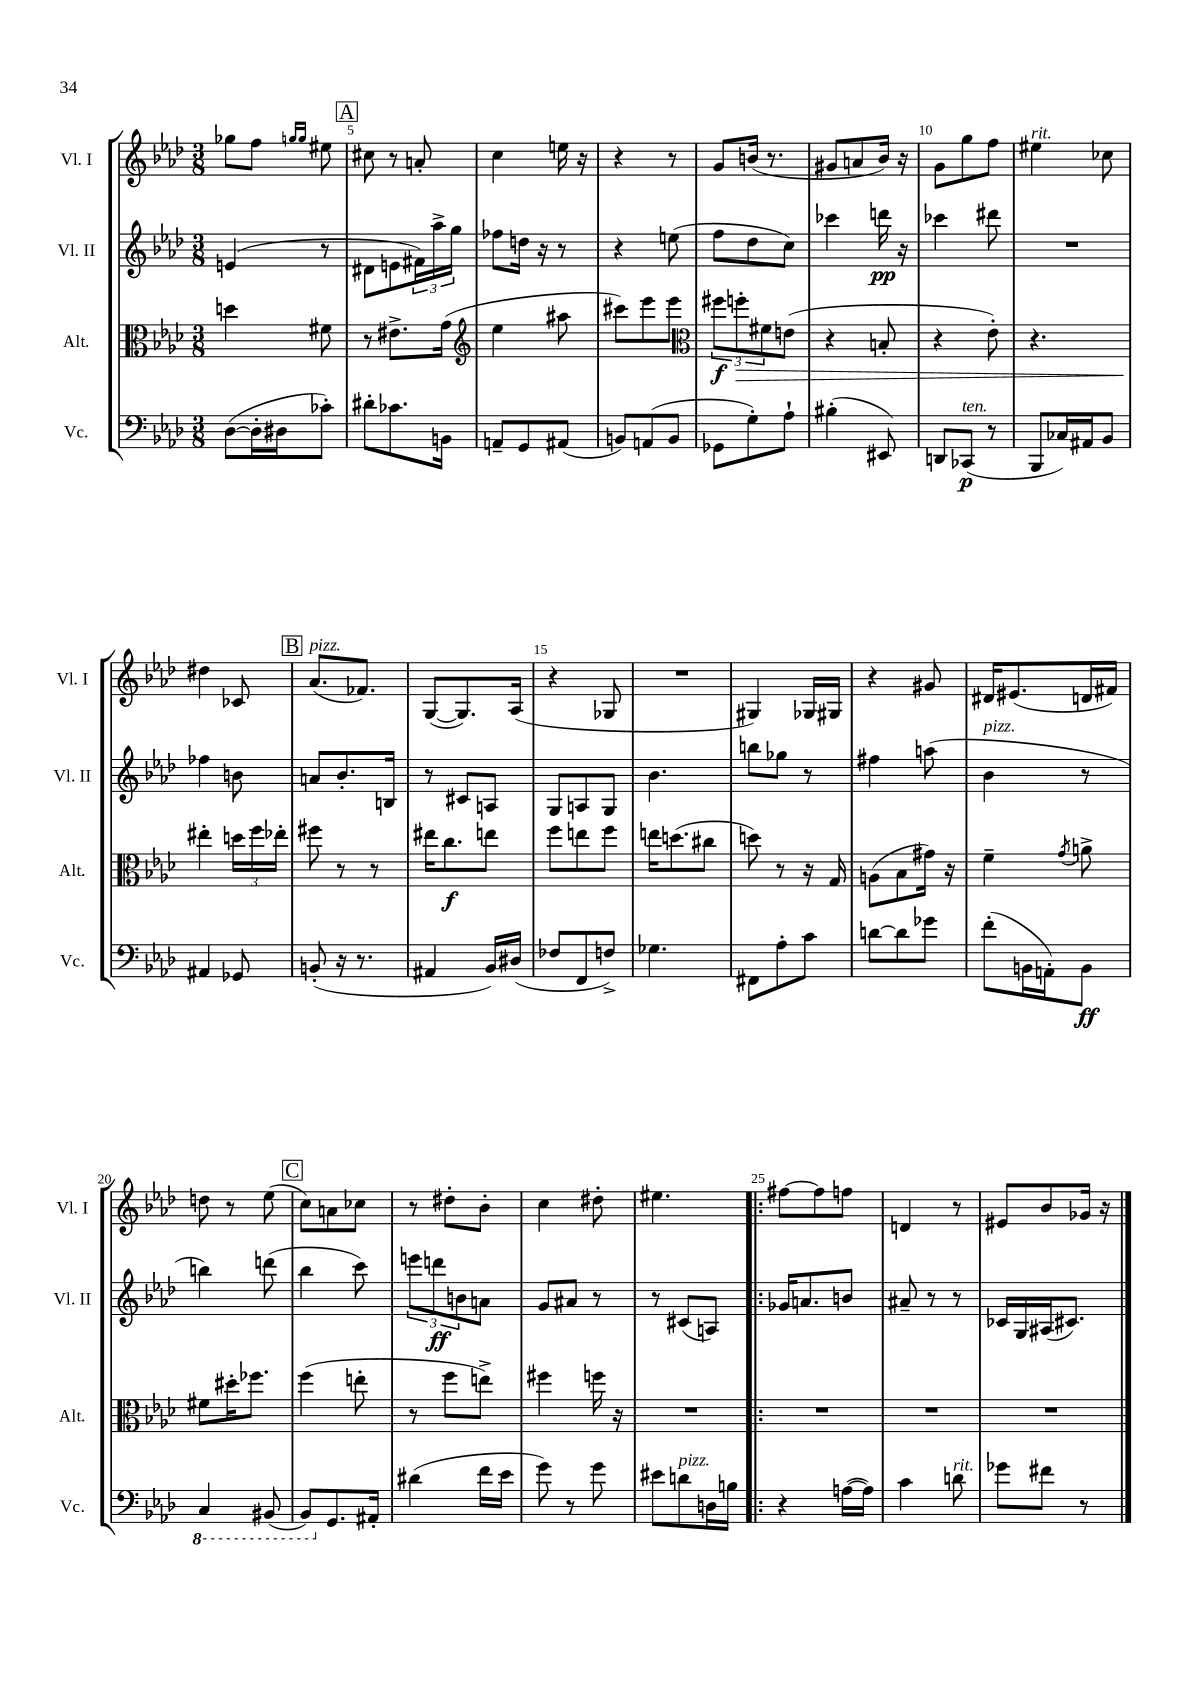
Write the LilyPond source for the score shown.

<<
\new StaffGroup <<
\new Staff = "s0" \with { instrumentName = "Vl. I" shortInstrumentName = "Vl. I" } {
    \clef treble \key aes \major \numericTimeSignature \time 3/8
    ges''8 f''8 \grace { g''16 g''16 } eis''8 |
    \mark \markup { \box "A" } cis''8 r8 a'8-. |
    c''4 e''16 r16 |
    r4 r8 |
    g'8 b'16( r8. |
    gis'8 a'8 bes'16) r16 |
    g'8 g''8 f''8 |
    eis''4^\markup { \italic "rit." } ces''8 |
    dis''4 ces'8 |
    \mark \markup { \box "B" } aes'8.^\markup { \italic "pizz." }( fes'8.) |
    g8~( g8.) aes16( |
    r4 ges8 |
    R4. |
    gis4) ges16 gis16 |
    r4 gis'8 |
    dis'16 eis'8.( d'16 fis'16) |
    d''8 r8 ees''8( |
    \mark \markup { \box "C" } c''8) a'8 ces''8 |
    r8 dis''8-. bes'8-. |
    c''4 dis''8-. |
    eis''4. |
    \bar ".|:" fis''8~ fis''8 f''8 |
    d'4 r8 |
    eis'8 bes'8 ges'16 r16 \bar "|." |
}
\new Staff = "s1" \with { instrumentName = "Vl. II" shortInstrumentName = "Vl. II" } {
    \clef treble \key aes \major \numericTimeSignature \time 3/8
    e'4( r8 |
    \mark \markup { \box "A" } dis'8 e'8 \tuplet 3/2 { fis'16) aes''16-> g''16 } |
    fes''8 d''16 r16 r8 |
    r4 e''8( |
    f''8 des''8 c''8) |
    ces'''4 d'''16\pp r16 |
    ces'''4 dis'''8 |
    R4. |
    fes''4 b'8 |
    \mark \markup { \box "B" } a'8 bes'8.-. b16 |
    r8 cis'8 a8 |
    g8 a8 g8 |
    bes'4. |
    b''8 ges''8 r8 |
    fis''4 a''8( |
    bes'4^\markup { \italic "pizz." } r8 |
    b''4) d'''8( |
    \mark \markup { \box "C" } bes''4 c'''8) |
    \tuplet 3/2 { e'''8 d'''8\ff b'8 } a'8 |
    g'8 ais'8 r8 |
    r8 cis'8( a8) |
    \bar ".|:" ges'16 a'8. b'8 |
    ais'8-- r8 r8 |
    ces'16 g16 ais16( cis'8.) \bar "|." |
}
\new Staff = "s2" \with { instrumentName = "Alt." shortInstrumentName = "Alt." } {
    \clef alto \key aes \major \numericTimeSignature \time 3/8
    d''4 fis'8 |
    \mark \markup { \box "A" } r8 eis'8.-> g'16( |
    \clef treble ees''4 ais''8 |
    cis'''8) ees'''8 ees'''8 |
    \clef alto \tuplet 3/2 { fis''8\f f''8-.\> fis'8 } e'8( |
    r4 b8-. |
    r4 ees'8-.) |
    r4. |
    eis''4-.\! \tuplet 3/2 { d''16 f''16 ees''16-. } |
    \mark \markup { \box "B" } fis''8 r8 r8 |
    eis''16 c''8.\f e''8 |
    f''8 e''8 f''8 |
    e''16 d''8.( cis''8 |
    d''8) r8 r16 g16 |
    a8( bes8 gis'16) r16 |
    f'4-- \acciaccatura { g'8 } a'8-> |
    fis'8 dis''16-. fes''8. |
    \mark \markup { \box "C" } f''4( e''8-. |
    r8 f''8 e''8->) |
    fis''4 f''16 r16 |
    R4. |
    \bar ".|:" R4. |
    R4. |
    R4. \bar "|." |
}
\new Staff = "s3" \with { instrumentName = "Vc." shortInstrumentName = "Vc." } {
    \clef bass \key aes \major \numericTimeSignature \time 3/8
    des8~( des16-. dis16 ces'8-.) |
    \mark \markup { \box "A" } dis'8-. ces'8. b,16 |
    a,8-- g,8 ais,8( |
    b,8) a,8( b,8 |
    ges,8 g8-.) aes8-! |
    bis4-.( eis,8) |
    d,8 ces,8\p^\markup { \italic "ten." }( r8 |
    bes,,8 ces16) ais,16 bes,8 |
    ais,4 ges,8 |
    \mark \markup { \box "B" } b,8-.( r16 r8. |
    ais,4 bes,16) dis16( |
    fes8 f,8 f8->) |
    ges4. |
    fis,8 aes8-. c'8 |
    d'8~ d'8 ges'8 |
    f'8-.( b,16 a,16-.) b,8\ff |
    \ottava #-1 c,4 bis,,8( |
    \mark \markup { \box "C" } bes,,8) \ottava #0 g,8. ais,16-. |
    dis'4( f'16 ees'16 |
    g'8) r8 g'8 |
    eis'8 d'8^\markup { \italic "pizz." } d16 b16 |
    \bar ".|:" r4 a16~( a16) |
    c'4 d'8^\markup { \italic "rit." } |
    ges'8 fis'8 r8 \bar "|." |
}
>>
>>
\layout { \context { \Score currentBarNumber = #4 \override BarNumber.break-visibility = ##(#f #t #t) barNumberVisibility = #(every-nth-bar-number-visible 5) } }
